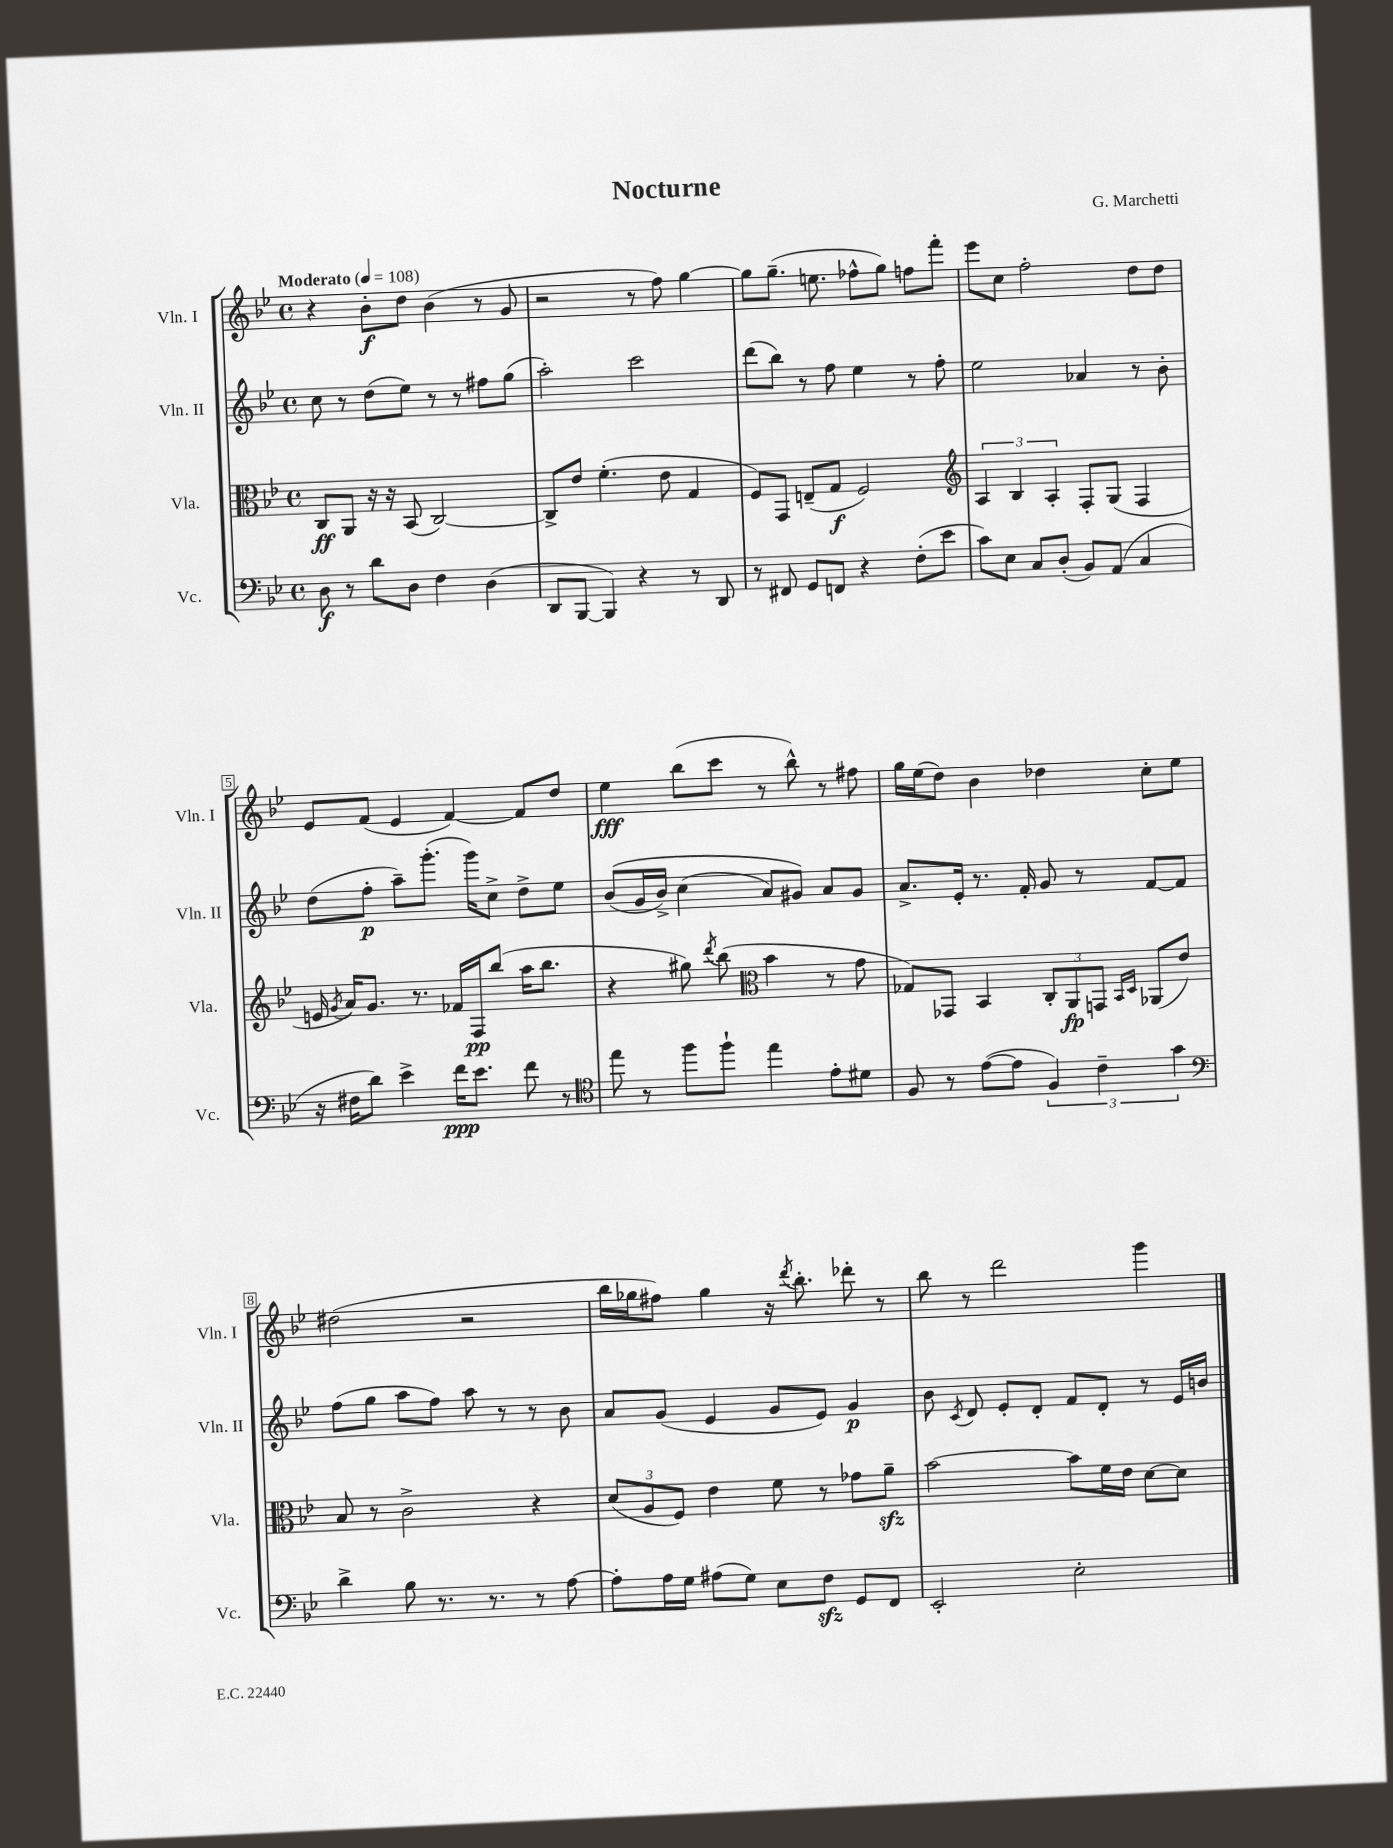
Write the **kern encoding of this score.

**kern	**kern	**kern	**kern
*staff4	*staff3	*staff2	*staff1
*clefF4	*clefC3	*clefG2	*clefG2
*k[b-e-]	*k[b-e-]	*k[b-e-]	*k[b-e-]
*M4/4	*M4/4	*M4/4	*M4/4
*met(c)	*met(c)	*met(c)	*met(c)
*MM108	*MM108	*MM108	*MM108
8D	8C	8cc	4r
8r	8AA	8r	.
8d	16r	(8dd	8b-'
.	16r	.	.
8D	(8BB-	8ee-)	8dd
4F	[2C)	8r	(4b-
.	.	8r	.
(4D	.	8ff#	8r
.	.	(8gg	8g
=	=	=	=
8DD	8C^]	2aa')	2r
[8BBB-	8e-	.	.
4BBB-])	(4.f'	.	.
4r	.	2ccc	8r
.	8e-	.	8ff)
8r	4G	.	[4gg
8DD	.	.	.
=	=	=	=
8r	8F)	(8ddd	8gg]
8FF#	8GG	8bb-)	(8.gg~
8GG	(8E~	8r	.
.	.	.	8.ee
8FF	8G	8ff	.
4r	2F)	4ee-	8ff-^^
.	.	.	8gg)
(8F'	.	8r	8ff
8e-	.	8ff'	8fff'
=	=	=	=
*	*clefG2	*	*
8c)	6A	2ee-	8eee-
8E-	.	.	8cc
.	6B-	.	.
8C	.	.	2ff'
.	6A'	.	.
(8D'	.	.	.
8BB-)	8F'	4a-	.
(8AA	(8G	.	.
4C	4F	8r	8dd
.	.	8b-'	8dd
=	=	=	=
16r	16e	(8dd	8e-
.	8qg	.	.
16F#	16a)	.	.
8d)	8.g	8ff'	(8f
4e-^	.	8aa~)	4e-
.	8.r	.	.
.	.	(8.ggg'	.
16f	16f-	.	[4f)
8.e-	16F	16ggg)	.
.	(8bb-	8cc^	.
8f	16aa	8dd^	8f]
.	8.bb-	.	.
8r	.	8ee-	8dd
=	=	=	=
*clefC4	*	*	*
8ee-	4r	&((8b-	4ee-
8r	.	16g	.
.	.	16b-^)	.
8ff	8gg#)	(4cc	(8bb-
.	8qddd	.	.
8ff`	(8bb-	.	8ccc
*	*clefC3	*	*
4ee-	4b-	8a)	8r
.	.	8g#&)	8bb-^^)
8e-'	8r	8a	8r
8d#	8g	8g#	8ff#
=	=	=	=
8F	8G-)	8.a^	16gg
.	.	.	(16ee-
8r	8GG-	.	8dd)
.	.	16e-'	.
([8e-	4BB-	8.r	4b-
8e-]	.	.	.
.	.	16f'	.
6F)	12C'	8g	4dd-
.	12AA	.	.
.	.	8r	.
6c~	12GG	.	.
.	16qqBB-	.	.
.	16qqD	.	.
.	(8AA-	[8f	8cc'
6g	.	.	.
.	8e-)	8f]	8ee-
=	=	=	=
*clefF4	*	*	*
4d^	8B-	(8ff	(2dd#
.	8r	8gg	.
8B-	2c^	8aa	.
8.r	.	8ff)	.
.	.	8aa	2r
8.r	.	.	.
.	.	8r	.
8r	4r	8r	.
[8A	.	8b-	.
=	=	=	=
8A']	(12d	8a	16bb-
.	.	.	16gg-
.	12A	.	.
16A	.	(8g	8ff#)
.	12F)	.	.
16G	.	.	.
(8A#	4e-	4e-	4gg-
8G)	.	.	.
8E-	8f	8g	16r
.	.	.	8qddd
.	.	.	8.bb-'
8F	8r	8e-)	.
8GG	8g-	4g	8ddd-'
8FF	8a~	.	8r
=	=	=	=
2EE-'	[2b-	8b-	8bb-
.	.	8qc	.
.	.	8d	8r
.	.	8e-'	2ddd
.	.	8d'	.
2E-'	8b-]	8f	.
.	16f	8d'	.
.	16e-	.	.
.	[8d	8r	4ggg
.	8d]	16e-	.
.	.	16b	.
==	==	==	==
*-	*-	*-	*-
